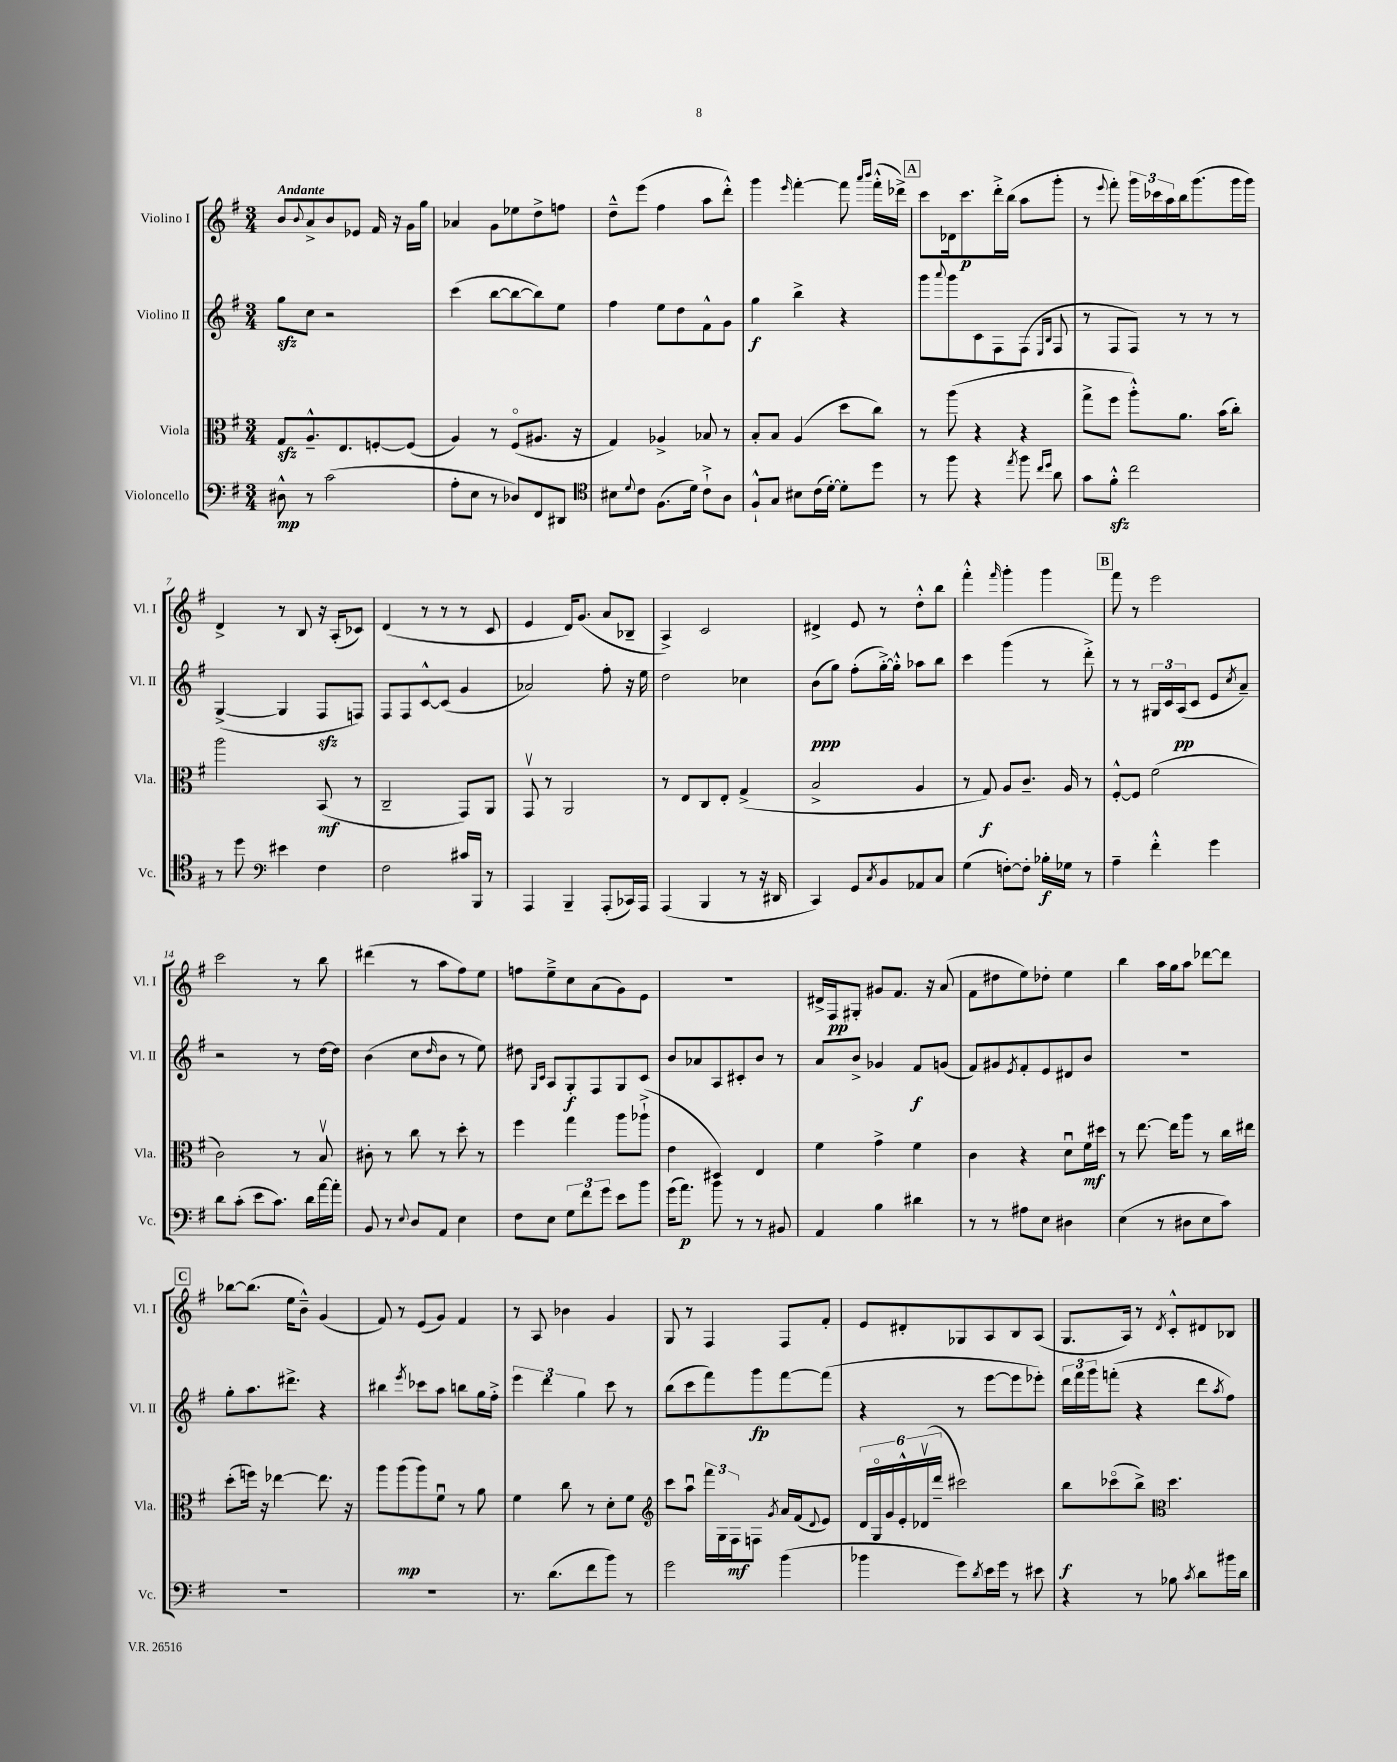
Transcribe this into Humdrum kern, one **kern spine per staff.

**kern	**dynam	**kern	**dynam	**kern	**dynam	**kern	**dynam
*part4	*part4	*part3	*part3	*part2	*part2	*part1	*part1
*staff4	*staff4	*staff3	*staff3	*staff2	*staff2	*staff1	*staff1
*I"Violoncello	*	*I"Viola	*	*I"Violino II	*	*I"Violino I	*
*I'Vc.	*	*I'Vla.	*	*I'Vl. II	*	*I'Vl. I	*
*clefF4	*	*clefC3	*	*clefG2	*	*clefG2	*
*k[f#]	*	*k[f#]	*	*k[f#]	*	*k[f#]	*
*M3/4	*	*M3/4	*	*M3/4	*	*M3/4	*
=1	=1	=1	=1	=1	=1	=1	=1
!	!	!	!	!	!	!LO:TX:a:B:t=Andante	!
8D#X^^\	mp	8Gzz/L	.	8ggzz\L	.	8b/L	.
.	.	.	.	.	.	8qqb/	.
8r	.	8.A~^^/	.	8cc\J	.	8a^/	.
(2c\	.	.	.	2r	.	8b/	.
.	.	8.E/	.	.	.	.	.
.	.	.	.	.	.	8e-X/J	.
.	.	[8Fn'/	.	.	.	16f#/	.
.	.	.	.	.	.	16r	.
.	.	(8F/J]	.	.	.	16g\LL	.
.	.	.	.	.	.	16gg\JJ	.
=2	=2	=2	=2	=2	=2	=2	=2
8A'\L	.	4A/)	.	(4ccc\	.	4a-X/	.
8E\J	.	.	.	.	.	.	.
8r	.	8r	.	[8bb\L	.	8g\L	.
8D-X/L)	.	(8F#/L	.	8bb\_	.	8ee-X\	.
8FF#/	.	8.A#X/J	.	8bb\])	.	8dd^\	.
8DD#X/J	.	.	.	8ee\J	.	8ffn\J	.
.	.	16r	.	.	.	.	.
=3	=3	=3	=3	=3	=3	=3	=3
*clefC4	*	*	*	*	*	*	*
8B#X\L	.	4G/)	.	4ff#\	.	8dd~^^\L	.
8qqd/	.	.	.	.	.	.	.
8c\J	.	.	.	.	.	(8eee\J	.
(8.F#\L	.	4A-X^/	.	8ee\L	.	4ff#\	.
.	.	.	.	8dd\	.	.	.
16d\Jk)	.	.	.	.	.	.	.
8c`^\L	.	8B-X/	.	8f#^^\	.	8aa\L	.
8A\J	.	8r	.	8g\J	.	8ddd'^^\J)	.
=4	=4	=4	=4	=4	=4	=4	=4
8F#`^^/L	.	8B'/L	.	4gg\	f	4ggg\	.
8G/J	.	8B/J	.	.	.	.	.
.	.	.	.	.	.	16qqeee/	.
8B#X\L	.	(4A/	.	4bb^\	.	[4fff#'\	.
(16c\L	.	.	.	.	.	.	.
[16d'\JJ)	.	.	.	.	.	.	.
8d'\L]	.	8dd\L	.	4r	.	8fff#\]	.
.	.	.	.	.	.	16qqaaa/LL	.
.	.	.	.	.	.	16qqbbb/JJ	.
8dd\J	.	8cc\J)	.	.	.	(16fff#'^^\LL	.
.	.	.	.	.	.	16ddd-X^\JJ)	.
!!LO:REH:place=s1:t=A
=5	=5	=5	=5	=5	=5	=5	=5
8r	.	8r	.	8ggg\L	.	8ccc\L	.
.	.	.	.	8qqaaa/	.	.	.
8ff#\	.	(8aa\	.	8ggg\	.	16d-X\k	.
.	.	.	.	.	.	8.ccc\	p
4r	.	4r	.	8c\	.	.	.
.	.	.	.	8F#\	.	16ddd'^\L	.
.	.	.	.	.	.	(16bb\JJ	.
8qee/	.	.	.	.	.	.	.
8ff#\	.	4r	.	(8F#\J	.	8aa\L	.
16qqcc/LL	.	.	.	16qqE/LL	.	.	.
16qqdd/JJ	.	.	.	16qqB/JJ	.	.	.
8a\	.	.	.	8F#/	.	8ggg'\J	.
=6	=6	=6	=6	=6	=6	=6	=6
8g\L	.	8gg^\L	.	8r	.	8r	.
.	.	.	.	.	.	8qqeee/	.
8f#zz'^^\J	.	8ff#\J	.	8F#/L	.	8fff#'\)	.
2cc\	.	8aa'^^\L)	.	8F#/J)	.	24ggg\LL	.
.	.	.	.	.	.	24ccc-X\	.
.	.	.	.	.	.	24aa\	.
.	.	8.a\J	.	8r	.	16bb\J	.
.	.	.	.	.	.	(8.ggg\	.
.	.	.	.	8r	.	.	.
.	.	(16b\KL	.	.	.	.	.
.	.	8cc'\J)	.	8r	.	16ggg\L	.
.	.	.	.	.	.	16ggg\JJ)	.
!!LO:LB:g=z
=7	=7	=7	=7	=7	=7	=7	=7
8r	.	2aa\	.	([4G^/	.	4d^/	.
8dd\	.	.	.	.	.	.	.
*clefF4	*	*	*	*	*	*	*
4e#X\	.	.	.	4G/]	.	8r	.
.	.	.	.	.	.	8B/	.
4F#\	.	(8BB/	mf	8F#zz/L	.	16r	.
.	.	.	.	.	.	(16A'/KL	.
.	.	8r	.	8Fn/J)	.	8c-X/J)	.
=8	=8	=8	=8	=8	=8	=8	=8
2F#\	.	2C~/	.	8F#/L	.	(4d/	.
.	.	.	.	8F#/	.	.	.
.	.	.	.	[8c^^/	.	8r	.
.	.	.	.	(8c/J]	.	8r	.
16c#X/LL	.	8GG/L)	.	4g/	.	8r	.
16BBB/JJ	.	.	.	.	.	.	.
8r	.	8AA/J	.	.	.	8c/	.
=9	=9	=9	=9	=9	=9	=9	=9
4AAA/	.	8GGv/	.	2a-X/)	.	4e/	.
.	.	8r	.	.	.	.	.
4BBB~/	.	2AA/	.	.	.	16d/KL)	.
.	.	.	.	.	.	(8.g/J	.
(8AAA'/L	.	.	.	8ff#'\	.	8a/L	.
16CC-X/L)	.	.	.	16r	.	8B-X~/J	.
16AAA/JJ	.	.	.	16ee\	.	.	.
=10	=10	=10	=10	=10	=10	=10	=10
(4AAA/	.	8r	.	2dd\	.	4A^/)	.
.	.	8E/L	.	.	.	.	.
4BBB/	.	8C/	.	.	.	2c/	.
.	.	8E'/J	.	.	.	.	.
8r	.	(4G^/	.	4cc-X\	.	.	.
16r	.	.	.	.	.	.	.
16DD#X/	.	.	.	.	.	.	.
=11	=11	=11	=11	=11	=11	=11	=11
4CC/)	.	2B^/	.	(8b\L	ppp	4d#X^/	.
.	.	.	.	8gg\J)	.	.	.
8GG/L	.	.	.	(8ff#'\L	.	8e/	.
8qC/	.	.	.	.	.	.	.
8BB/	.	.	.	[16gg'^\L)	.	8r	.
.	.	.	.	16gg'^^\JJ]	.	.	.
8AA-X/	.	4A/	.	8aa-X\L	.	8dd'^^\L	.
8C/J	.	.	.	8bb\J	.	8bb\J	.
=12	=12	=12	=12	=12	=12	=12	=12
(4G\	.	8r	.	4ccc\	.	4fff#'^^\	.
.	.	8G/)	f	.	.	.	.
.	.	.	.	.	.	16qqfff#/	.
[8Fn'\L)	.	8A/L	.	(4ggg\	.	4ggg'\	.
8F'\J]	.	8.c~/J	.	.	.	.	.
16B-X'\LL	f	.	.	8r	.	4ggg\	.
16G-X\JJ	.	16A/	.	.	.	.	.
8r	.	8r	.	8ddd'^\)	.	.	.
!!LO:REH:place=s1:t=B
=13	=13	=13	=13	=13	=13	=13	=13
4A~\	.	[8F#'^^/L	.	8r	.	8fff#\	.
.	.	8F#/J]	.	8r	.	8r	.
4f#'^^\	.	(2f#\	.	24G#X/LL	.	2eee\	.
.	.	.	.	24c/	.	.	.
.	.	.	.	(24A/J	pp	.	.
.	.	.	.	8c/J	.	.	.
4g\	.	.	.	8e/L	.	.	.
.	.	.	.	8qcc/	.	.	.
.	.	.	.	8a~/J)	.	.	.
!!LO:LB:g=z
=14	=14	=14	=14	=14	=14	=14	=14
8d\L	.	2c\)	.	2r	.	2ccc\	.
(8c'\J	.	.	.	.	.	.	.
8e\L	.	.	.	.	.	.	.
8.c\J)	.	.	.	.	.	.	.
.	.	8r	.	8r	.	8r	.
16d\LL	.	.	.	.	.	.	.
[16a\	.	8Bv/	.	[16dd\LL	.	8bb\	.
16a'\JJ]	.	.	.	16dd\JJ]	.	.	.
=15	=15	=15	=15	=15	=15	=15	=15
8BB/	.	8c#X'\	.	(4b\	.	(4ddd#X\	.
8r	.	8r	.	.	.	.	.
8qqE/	.	.	.	.	.	.	.
8D/L	.	8cc\	.	8cc\L	.	8r	.
.	.	.	.	16qqdd/	.	.	.
8AA/J	.	8r	.	8b\J	.	8aa\L	.
4E\	.	8dd'\	.	8r	.	8ff#\)	.
.	.	8r	.	8ee\)	.	8ee\J	.
=16	=16	=16	=16	=16	=16	=16	=16
8F#\L	.	4ff#\	.	8dd#X\	.	8ffn\L	.
.	.	.	.	16qqG/LL	.	.	.
.	.	.	.	16qqc/JJ	.	.	.
8E\J	.	.	.	8A/L	.	8ee~^\	.
12G\L	.	4gg\	.	8G'/	f	8cc\	.
12f#\	.	.	.	.	.	.	.
.	.	.	.	8F#/	.	(8a\	.
12g\J	.	.	.	.	.	.	.
8e\L	.	8aa\L	.	8G/	.	8g\)	.
8b\J	.	(8aa-X`^\J	.	8c/J	.	8e\J	.
=17	=17	=17	=17	=17	=17	=17	=17
(16g\KL	.	4e\	.	8b/L	.	2.r	.
8.a\J)	p	.	.	.	.	.	.
.	.	.	.	8a-X/	.	.	.
8b\	.	4D#X/)	.	8A/	.	.	.
8r	.	.	.	8c#X'/	.	.	.
8r	.	4E/	.	8b/J	.	.	.
8BB#X/	.	.	.	8r	.	.	.
=18	=18	=18	=18	=18	=18	=18	=18
4AA/	.	4f#\	.	8a/L	.	16d#X^/LL	.
.	.	.	.	.	.	16F#/J	pp
.	.	.	.	8b^/J	.	8G#X'/J	.
4B\	.	4g^\	.	4g-X/	.	8g#X/L	.
.	.	.	.	.	.	8.f#/J	.
4d#X\	.	4f#\	.	8f#/L	f	.	.
.	.	.	.	.	.	16r	.
.	.	.	.	(8gn/J	.	(8a/	.
=19	=19	=19	=19	=19	=19	=19	=19
8r	.	4c\	.	8f#/L)	.	8f#\L	.
8r	.	.	.	8g#X/	.	8dd#X\	.
.	.	.	.	8qe/	.	.	.
8A#X\L	.	4r	.	8f#'/	.	8ee\)	.
8E\J	.	.	.	8e/	.	8dd-X'\J	.
4D#X\	.	8du\L	.	8d#X/	.	4ee\	.
.	.	16f#\L	mf	8b/J	.	.	.
.	.	16dd#X\JJ	.	.	.	.	.
=20	=20	=20	=20	=20	=20	=20	=20
(4E\	.	8r	.	2.r	.	4bb\	.
.	.	[8.ee\	.	.	.	.	.
8r	.	.	.	.	.	16aa\LL	.
.	.	16ee\KL]	.	.	.	16gg\J	.
8D#X\L	.	8aa\J	.	.	.	8aa\J	.
8E\	.	8r	.	.	.	[8ddd-X\L	.
8c\J)	.	16cc\LL	.	.	.	8ddd-\J]	.
.	.	16ee#X\JJ	.	.	.	.	.
!!LO:LB:g=z
!!LO:REH:place=s1:t=C
=21	=21	=21	=21	=21	=21	=21	=21
2.r	.	(8dd'\L	.	8gg'\L	.	[8bb-X\L	.
.	.	16ffn\Jk)	.	8.aa\	.	(8.bb-\J]	.
.	.	16r	.	.	.	.	.
.	.	[4ee-X\	.	.	.	.	.
.	.	.	.	8.ddd#X^\J	.	16ee\KL	.
.	.	.	.	.	.	8b~^^\J)	.
.	.	8.ee-\]	.	4r	.	(4g/	.
.	.	16r	.	.	.	.	.
=22	=22	=22	=22	=22	=22	=22	=22
2.r	.	8aa\L	.	4bb#X\	.	8f#/)	.
.	.	(8aa\	mp	.	.	8r	.
.	.	.	.	8qeee/	.	.	.
.	.	8aa\)	.	8ccc-X\L	.	(8e/L	.
.	.	8f#u\J	.	8aa\J	.	8g/J)	.
.	.	8r	.	8bbn\L	.	4f#/	.
.	.	8a\	.	16gg\L	.	.	.
.	.	.	.	16ff#'^\JJ	.	.	.
=23	=23	=23	=23	=23	=23	=23	=23
8.r	.	4f#\	.	6eee\	.	8r	.
.	.	.	.	.	.	8A/	.
.	.	.	.	6ddd\	.	.	.
(8.d\L	.	.	.	.	.	.	.
.	.	8cc\	.	.	.	4b-X\	.
.	.	.	.	6gg\	.	.	.
8f#\	.	8r	.	.	.	.	.
8b\J)	.	8d'\L	.	8ccc\	.	4g/	.
8r	.	8f#\J	.	8r	.	.	.
=24	=24	=24	=24	=24	=24	=24	=24
*	*	*clefG2	*	*	*	*	*
2g\	.	8ccc\L	.	(8bb\L	.	8G/	.
.	.	8aau\J	.	8ccc\	.	8r	.
.	.	24fff#\LL	.	8fff#\)	.	4F#/	.
.	.	24G\	.	.	.	.	.
.	.	24F#\J	mf	.	.	.	.
.	.	8Fn\J	.	8ggg\	fp	.	.
.	.	8qg/	.	.	.	.	.
(4b\	.	16a/LL	.	[8fff#\	.	8F#/L	.
.	.	(16f#/J	.	.	.	.	.
.	.	8qqd/	.	.	.	.	.
.	.	8e/J)	.	(8fff#\J]	.	8f#'/J	.
=25	=25	=25	=25	=25	=25	=25	=25
4b-X\	.	24d/LL	.	4r	.	8e/L	.
.	.	24G/	.	.	.	.	.
.	.	24g/	.	.	.	.	.
.	.	24e'^^/	.	.	.	8d#X'/	.
.	.	(24d-Xv/	.	.	.	.	.
.	.	24ddd~/JJ	.	.	.	.	.
8g\L)	.	2ccc#X\)	.	8r	.	8G-X/	.
8qd/	.	.	.	.	.	.	.
16e\L	.	.	.	[8eee\L	.	8A/	.
16g\JJ	.	.	.	.	.	.	.
8r	.	.	.	8eee\]	.	8B/	.
8e#X\	.	.	.	8eee-X'\J)	.	(8A/J	.
=26	=26	=26	=26	=26	=26	=26	=26
4r	.	8bb\L	f	24ddd\LL	.	8.G/L	.
.	.	.	.	24fff#\	.	.	.
.	.	.	.	24ggg\J	.	.	.
.	.	(8ccc-X\	.	(8fffn'\J	.	.	.
.	.	.	.	.	.	16A/Jk)	.
8r	.	8bb^\J)	.	4r	.	8r	.
*	*	*clefC3	*	*	*	*	*
.	.	.	.	.	.	8qd/	.
8B-X\	.	4.dd\	.	.	.	8c'^^/L	.
8qc/	.	.	.	.	.	.	.
8d\L	.	.	.	8ddd\L	.	8d#X/	.
.	.	.	.	8qaa/	.	.	.
16b#X\L	.	.	.	8ff#\J)	.	8B-X/J	.
16d\JJ	.	.	.	.	.	.	.
==	==	==	==	==	==	==	==
*-	*-	*-	*-	*-	*-	*-	*-
